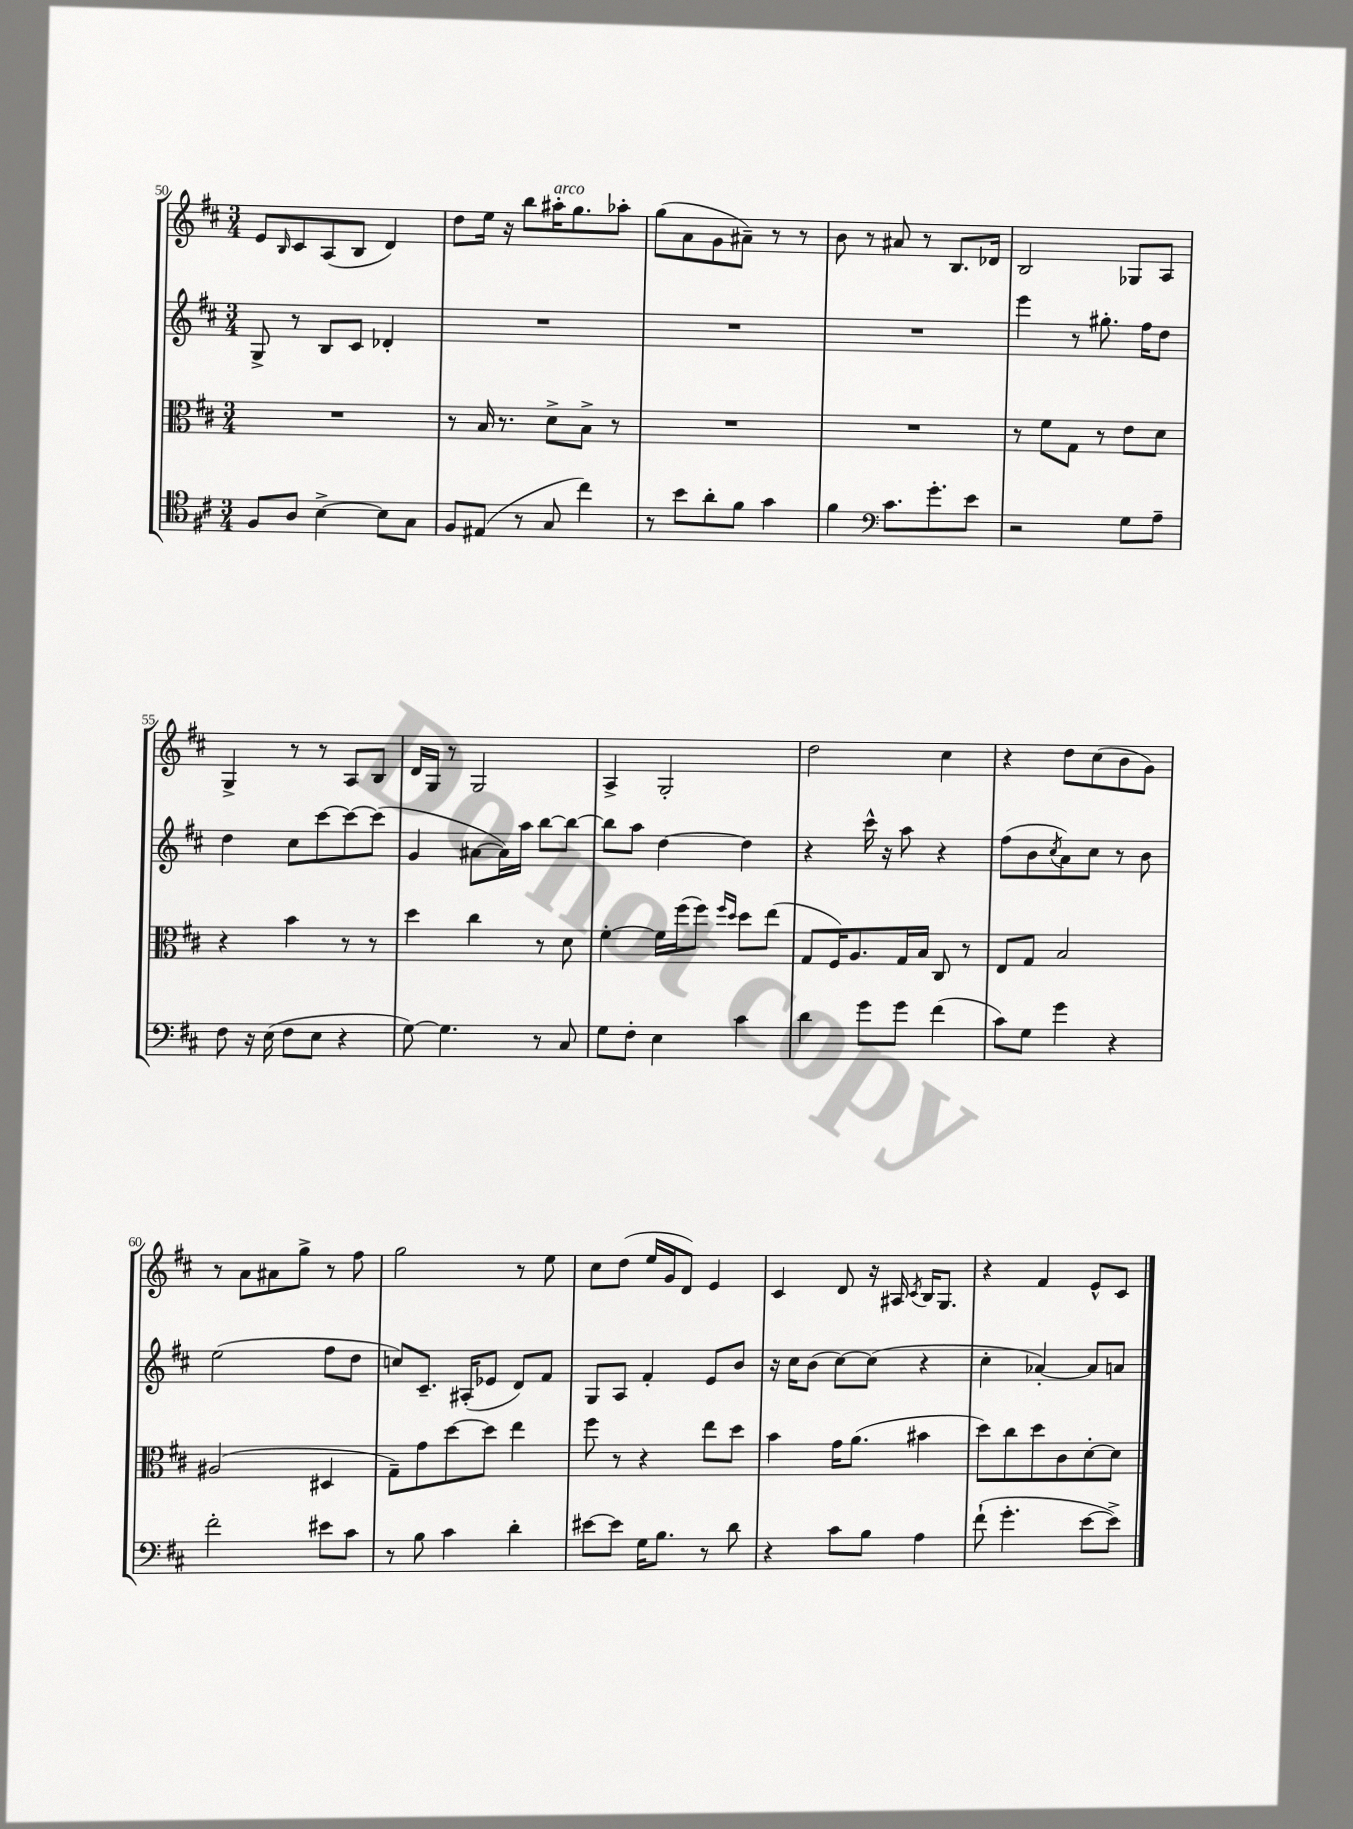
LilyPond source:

<<
\new StaffGroup <<
\new Staff = "s0" {
    \clef treble \key d \major \numericTimeSignature \time 3/4
    e'8 \grace { b16 } cis'8 a8( b8 d'4) |
    d''8 e''16 r16 b''8 ais''16-.^\markup { \italic "arco" } g''8. aes''8-. |
    g''8( a'8 g'8 ais'8--) r8 r8 |
    b'8 r8 ais'8 r8 b8. des'16 |
    b2 ges8 a8 |
    g4-> r8 r8 a8 b8 |
    d'16 g16 r8 g2 |
    a4-> g2-. |
    d''2 cis''4 |
    r4 d''8 cis''8( b'8 g'8) |
    r8 a'8 ais'8 g''8-> r8 fis''8 |
    g''2 r8 e''8 |
    cis''8 d''8( e''16 g'16 d'8) e'4 |
    cis'4 d'8 r16 ais16 \acciaccatura { cis'8 } b16 g8. |
    r4 fis'4 e'8-^ cis'8 \bar "|." |
}
\new Staff = "s1" {
    \clef treble \key d \major \numericTimeSignature \time 3/4
    g8-> r8 b8 cis'8 des'4-. |
    R2. |
    R2. |
    R2. |
    e'''4 r8 gis''8.-. fis''16 d''8 |
    d''4 cis''8 cis'''8~ cis'''8~ cis'''8( |
    g'4 ais'8~ ais'16) a''16 b''8~ b''8~ |
    b''8 a''8 d''4~ d''4 |
    r4 cis'''16-^ r16 a''8 r4 |
    fis''8( b'8 \acciaccatura { cis''8 } a'8) cis''8 r8 b'8 |
    e''2( fis''8 d''8 |
    c''8) cis'8.-- ais16-.( ees'8 d'8) fis'8 |
    g8 a8 fis'4-. e'8 b'8 |
    r16 cis''16 b'8( cis''8~) cis''8( r4 |
    cis''4-. aes'4~-.) aes'8 a'8 \bar "|." |
}
\new Staff = "s2" {
    \clef alto \key d \major \numericTimeSignature \time 3/4
    R2. |
    r8 b16 r8. d'8-> b8-> r8 |
    R2. |
    R2. |
    r8 fis'8 g8 r8 e'8 d'8 |
    r4 b'4 r8 r8 |
    d''4 cis''4 r8 d'8 |
    fis'4~-. fis'16 fis''16( fis''8) \grace { fis''16 d''16 } d''8 e''8( |
    g8 fis16) a8. g16 b16 cis8 r8 |
    e8 g8 b2 |
    ais2( dis4 |
    g8--) g'8 d''8~ d''8 e''4 |
    fis''8 r8 r4 e''8 d''8 |
    b'4 g'16 a'8.( bis'4 |
    d''8) cis''8 d''8 cis'8 d'8~-. d'8 \bar "|." |
}
\new Staff = "s3" {
    \clef tenor \key d \major \numericTimeSignature \time 3/4
    fis8 a8 b4~-> b8 g8 |
    fis8 eis8( r8 g8 cis''4) |
    r8 b'8 a'8-. fis'8 g'4 |
    fis'4 \clef bass cis'8. g'8.-. e'8 |
    r2 g8 a8-- |
    fis8 r16 e16( fis8 e8 r4 |
    g8~) g4. r8 cis8 |
    g8 fis8-. e4 cis'4 |
    d'4 g'8 g'8 fis'4( |
    cis'8) g8 g'4 r4 |
    fis'2-. eis'8 cis'8 |
    r8 b8 cis'4 d'4-. |
    eis'8~ eis'8 g16 b8. r8 d'8 |
    r4 cis'8 b8 a4 |
    fis'8-!( g'4.-. e'8~ e'8->) \bar "|." |
}
>>
>>
\layout { \context { \Score currentBarNumber = #50 } }
